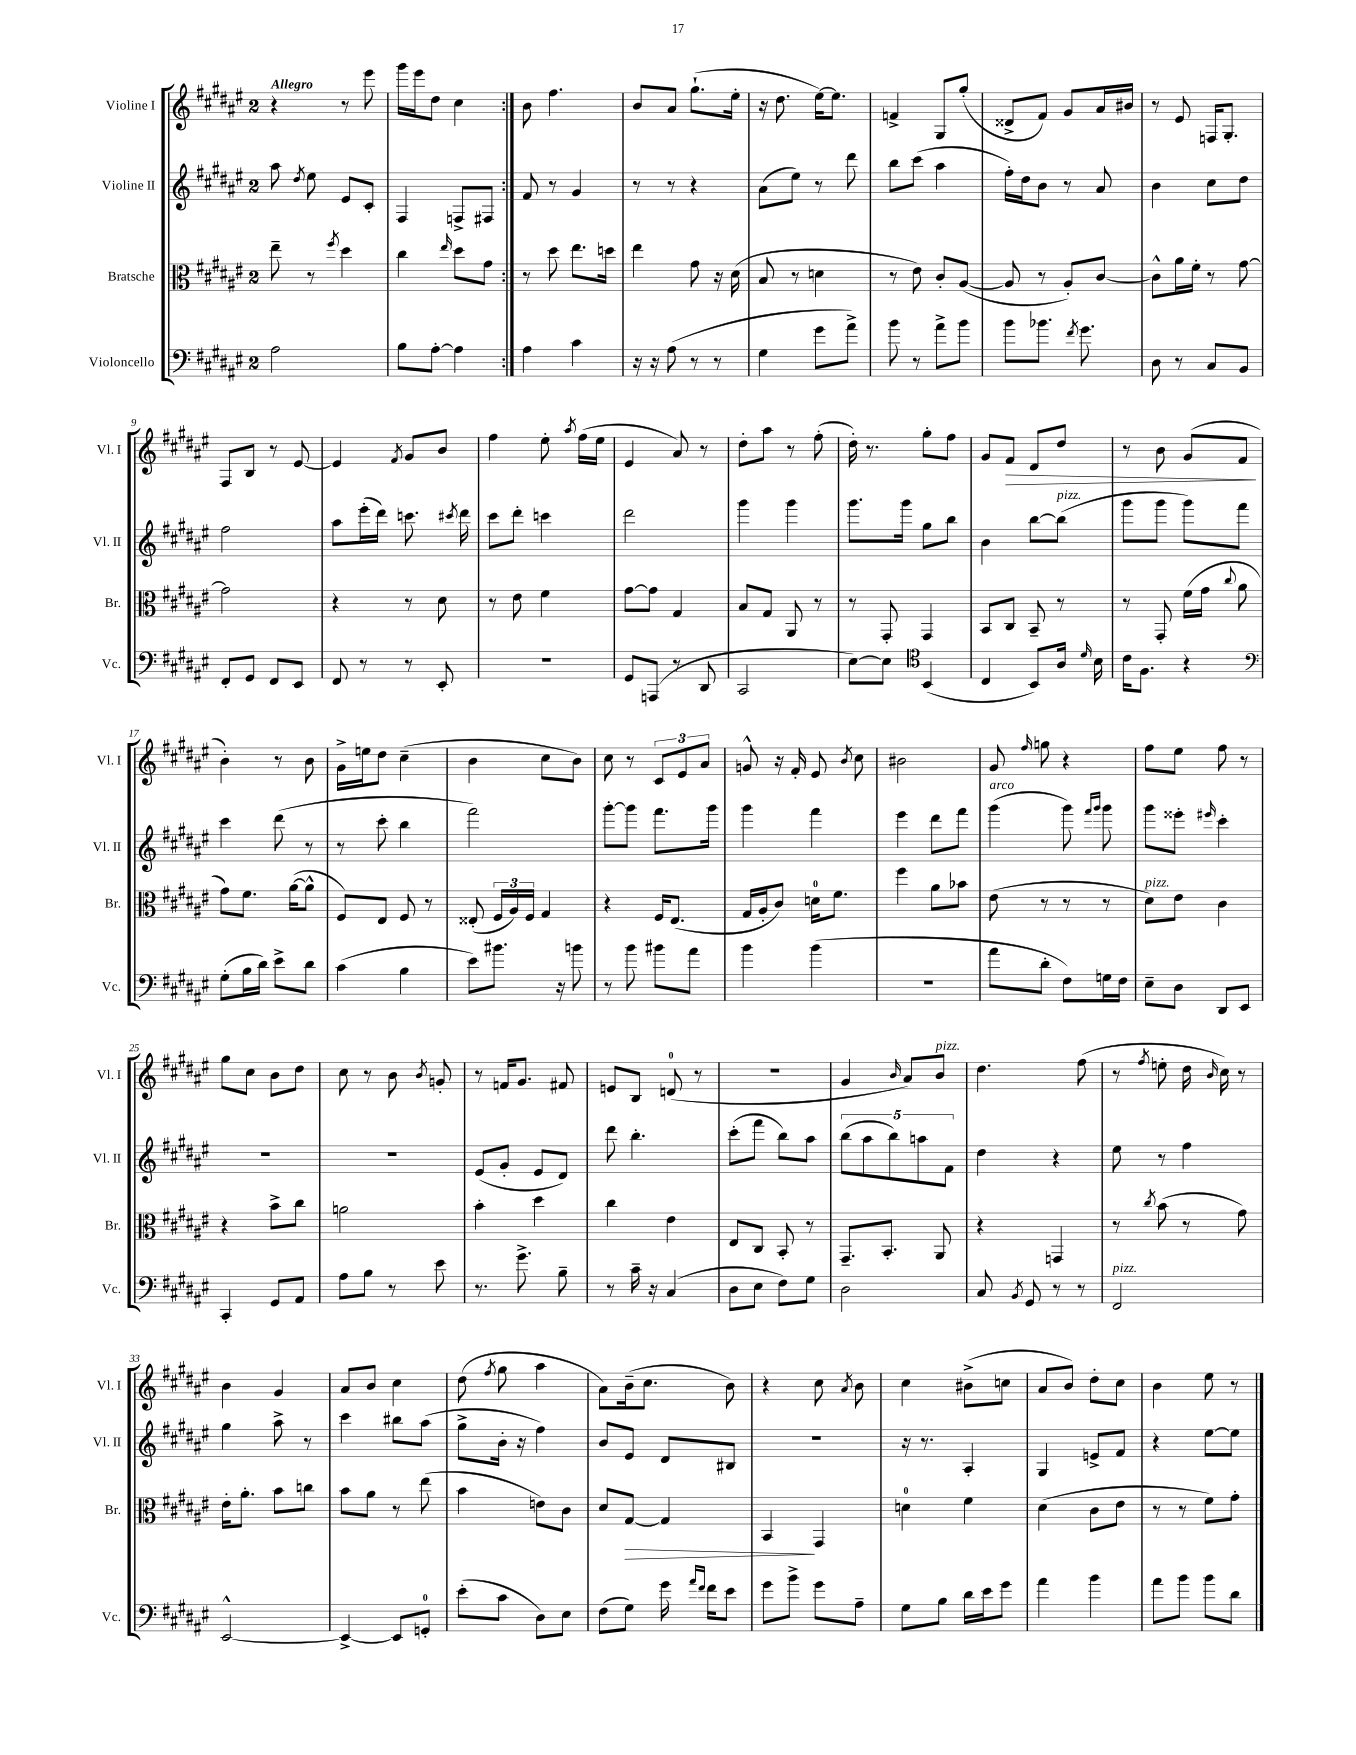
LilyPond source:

<<
\new StaffGroup <<
\new Staff = "s0" \with { instrumentName = "Violine I" shortInstrumentName = "Vl. I" } {
    \clef treble \key fis \major \once \override Staff.TimeSignature.style = #'single-digit \time 2/4 \tempo "Allegro"
    \autoBeamOff \repeat volta 2 { r4 r8 eis'''8 |
    gis'''16[ eis'''16 dis''8] cis''4 | }
    b'8 fis''4. |
    b'8[ ais'8] gis''8.[-!( eis''16]-. |
    r16 dis''8. eis''16[~) eis''8.] |
    f'4-> gis8[ gis''8]-.( |
    disis'8[-> fis'8]) gis'8[ ais'16 bis'16] |
    r8 eis'8 f16[ gis8.]-. |
    fis8[ b8] r8 eis'8~ |
    eis'4 \acciaccatura { fis'8 } gis'8[ b'8] |
    fis''4 eis''8-. \acciaccatura { ais''8 } fis''16[( eis''16] |
    eis'4 ais'8) r8 |
    dis''8[-. ais''8] r8 fis''8-.( |
    dis''16-.) r8. gis''8[-. fis''8] |
    gis'8[ fis'8]\> dis'8[ dis''8] |
    r8 b'8 gis'8[( fis'8]\! |
    b'4-.) r8 b'8 |
    gis'16[-> e''16 dis''8] cis''4--( |
    b'4 cis''8[ b'8]) |
    cis''8 r8 \tuplet 3/2 { cis'8[ eis'8 ais'8] } |
    g'8-^ r16 fis'16-. eis'8 \acciaccatura { b'8 } cis''8 |
    bis'2 |
    gis'8 \grace { fis''16 } g''8 r4 |
    fis''8[ eis''8] fis''8 r8 |
    gis''8[ cis''8] b'8[ dis''8] |
    cis''8 r8 b'8 \acciaccatura { b'8 } g'8-. |
    r8 f'16[ gis'8.] fis'8 |
    e'8[ b8] d'8-0( r8 |
    R2 |
    gis'4 \grace { b'16 } ais'8[) b'8]^\markup { \italic "pizz." } |
    dis''4. fis''8( |
    r8 \acciaccatura { fis''8 } e''8-. dis''16 \grace { b'16 } cis''16) r8 |
    b'4 gis'4 |
    ais'8[ b'8] cis''4 |
    dis''8( \acciaccatura { fis''8 } gis''8 ais''4 |
    ais'8[) b'16--( cis''8.] b'8) |
    r4 cis''8 \acciaccatura { ais'8 } b'8 |
    cis''4 bis'8[->( c''8] |
    ais'8[ b'8]) dis''8[-. cis''8] |
    b'4 eis''8 r8 \bar "|." |
}
\new Staff = "s1" \with { instrumentName = "Violine II" shortInstrumentName = "Vl. II" } {
    \clef treble \key fis \major \once \override Staff.TimeSignature.style = #'single-digit \time 2/4
    \autoBeamOff \repeat volta 2 { ais''8 \acciaccatura { dis''8 } eis''8 eis'8[ cis'8]-. |
    fis4 f8[-> fis8] | }
    fis'8 r8 gis'4 |
    r8 r8 r4 |
    ais'8[( eis''8]) r8 dis'''8 |
    b''8[ cis'''8]( ais''4 |
    fis''16[-.) dis''16 b'8] r8 ais'8 |
    b'4 cis''8[ dis''8] |
    fis''2 |
    ais''8[ eis'''16-.( dis'''16]) c'''8. \acciaccatura { cis'''8 } dis'''16 |
    cis'''8[ dis'''8]-. c'''4 |
    dis'''2 |
    gis'''4 gis'''4 |
    gis'''8.[ gis'''16] gis''8[ b''8] |
    b'4 b''8[~ b''8]^\markup { \italic "pizz." }( |
    gis'''8[ gis'''8] gis'''8[) fis'''8] |
    cis'''4 dis'''8( r8 |
    r8 cis'''8-. b''4 |
    fis'''2) |
    gis'''8[~-. gis'''8] fis'''8.[ gis'''16] |
    gis'''4 fis'''4 |
    eis'''4 dis'''8[ fis'''8] |
    gis'''4^\markup { \italic "arco" }( gis'''8) \grace { fis'''16[ gis'''16] } gis'''8 |
    gis'''8[ eisis'''8]-. \grace { eis'''16 } cis'''4-. |
    R2 |
    R2 |
    eis'8[( gis'8]-. eis'8[ dis'8]) |
    dis'''8 b''4.-. |
    cis'''8[-.( fis'''8] b''8[) ais''8] |
    \tuplet 5/4 { b''8[( ais''8 b''8) a''8 fis'8] } |
    dis''4 r4 |
    eis''8 r8 fis''4 |
    gis''4 ais''8-> r8 |
    cis'''4 bis''8[ ais''8]( |
    gis''8[-> b'16]-. r16 fis''4) |
    b'8[ eis'8] dis'8[ bis8] |
    r2 |
    r16 r8. ais4-. |
    gis4 e'8[-> fis'8] |
    r4 eis''8[~ eis''8] \bar "|." |
}
\new Staff = "s2" \with { instrumentName = "Bratsche" shortInstrumentName = "Br." } {
    \clef alto \key fis \major \once \override Staff.TimeSignature.style = #'single-digit \time 2/4
    \autoBeamOff \repeat volta 2 { eis''8-- r8 \acciaccatura { fis''8 } dis''4 |
    cis''4 \grace { eis''16 } dis''8[ gis'8] | }
    r8 dis''8 eis''8.[ d''16] |
    eis''4 gis'8 r16 dis'16( |
    b8 r8 d'4 |
    r8 eis'8) cis'8[-. ais8]~( |
    ais8 r8 ais8[-.) cis'8]~ |
    cis'8[-^ ais'16 fis'16]-. r8 gis'8~ |
    gis'2 |
    r4 r8 dis'8 |
    r8 eis'8 fis'4 |
    gis'8[~ gis'8] gis4 |
    b8[ gis8] ais,8 r8 |
    r8 gis,8-. gis,4 |
    b,8[ cis8] b,8-- r8 |
    r8 gis,8-. fis'16[( gis'16] \appoggiatura { cis''8 } ais'8 |
    gis'8[) fis'8.] ais'16[~( ais'8]-^ |
    fis8[) eis8] fis8 r8 |
    eisis8-.( \tuplet 3/2 { fis16[ ais16) fis16] } gis4 |
    r4 fis16[ eis8.]( |
    gis16[ ais16-. cis'8]) d'16[-0 fis'8.] |
    fis''4 ais'8[ bes'8] |
    eis'8( r8 r8 r8 |
    dis'8[^\markup { \italic "pizz." }) eis'8] cis'4 |
    r4 b'8[-> cis''8] |
    a'2 |
    b'4-. dis''4 |
    cis''4 eis'4 |
    eis8[ cis8] b,8-. r8 |
    gis,8.[-- b,8.]-. ais,8 |
    r4 g,4 |
    r8 \acciaccatura { cis''8 } b'8( r8 gis'8) |
    eis'16[-. ais'8.]-. b'8[ c''8] |
    b'8[ ais'8] r8 eis''8( |
    b'4 e'8[) cis'8] |
    dis'8[ gis8]~\> gis4 |
    b,4\! gis,4 |
    d'4-0 fis'4 |
    dis'4( cis'8[ eis'8] |
    r8 r8 fis'8[) gis'8]-. \bar "|." |
}
\new Staff = "s3" \with { instrumentName = "Violoncello" shortInstrumentName = "Vc." } {
    \clef bass \key fis \major \once \override Staff.TimeSignature.style = #'single-digit \time 2/4
    \autoBeamOff \repeat volta 2 { ais2 |
    b8[ ais8]~-. ais4 | }
    ais4 cis'4 |
    r16 r16 ais8( r8 r8 |
    gis4 gis'8[ ais'8]->) |
    b'8 r8 ais'8[-> b'8] |
    b'8[ bes'8.] \acciaccatura { fis'8 } gis'8. |
    dis8 r8 cis8[ b,8] |
    fis,8[-. gis,8] fis,8[ eis,8] |
    fis,8 r8 r8 eis,8-. |
    r2 |
    gis,8[ a,,8]( r8 dis,8 |
    cis,2 |
    eis8[~) eis8] \clef tenor b,4( |
    cis4 b,8[) ais16] \grace { dis'16 } b16 |
    cis'16[ fis8.] r4 |
    \clef bass gis8[-.( b16 dis'16]) eis'8[-> dis'8] |
    cis'4( b4 |
    eis'8[) bis'8.] r16 b'8 |
    r8 b'8 bis'8[ ais'8] |
    b'4 b'4( |
    r2 |
    ais'8[ dis'8]-. fis8[) g16 fis16] |
    eis8[-- dis8] dis,8[ eis,8] |
    cis,4-. gis,8[ ais,8] |
    ais8[ b8] r8 eis'8 |
    r8. gis'8.-> b8-- |
    r8 cis'16-- r16 cis4( |
    dis8[ eis8] fis8[) gis8] |
    dis2 |
    cis8 \acciaccatura { b,8 } gis,8 r8 r8 |
    fis,2^\markup { \italic "pizz." } |
    eis,2~-^ |
    eis,4~-> eis,8[ g,8]-0-. |
    eis'8[-.( cis'8] dis8[) eis8] |
    fis8[( gis8]) gis'16 \grace { ais'16[ fis'16] } fis'16[ eis'8] |
    gis'8[ b'8]-> gis'8[ ais8]-- |
    gis8[ b8] dis'16[ eis'16 gis'8] |
    ais'4 b'4 |
    ais'8[ b'8] b'8[ dis'8] \bar "|." |
}
>>
>>
